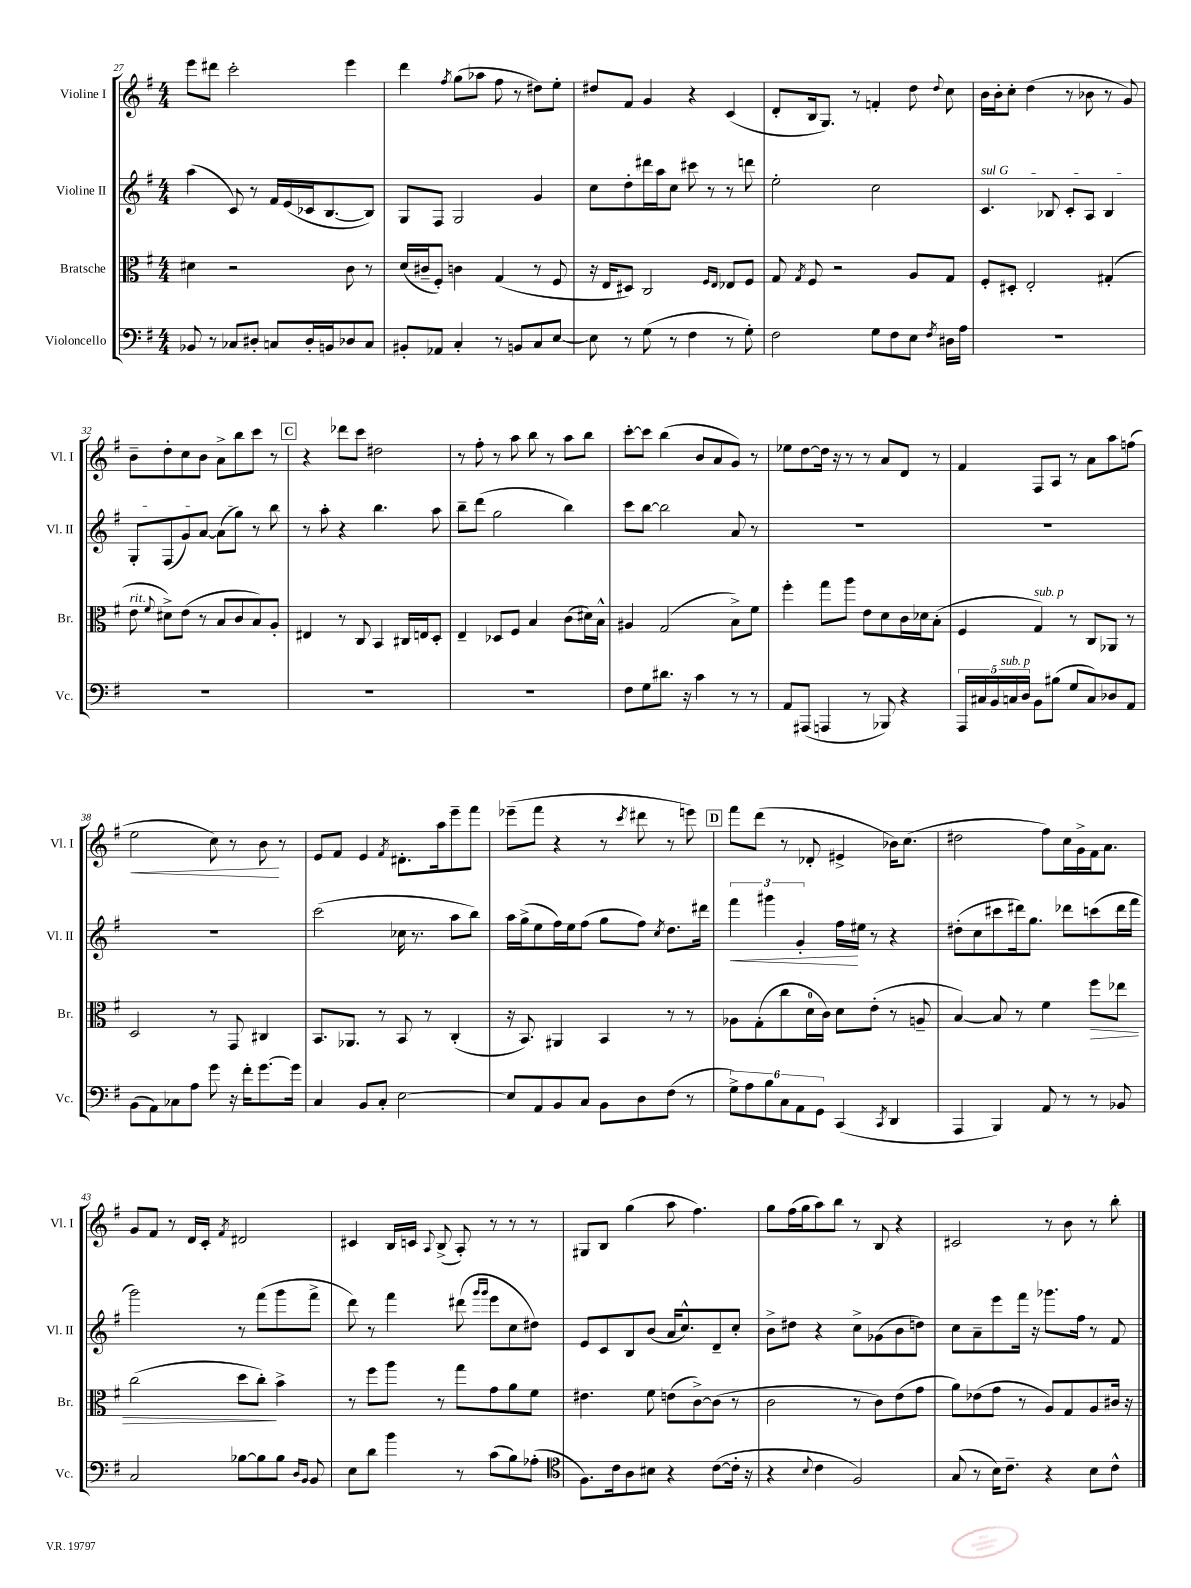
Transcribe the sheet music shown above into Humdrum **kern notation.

**kern	**kern	**kern	**kern
*staff4	*staff3	*staff2	*staff1
*clefF4	*clefC3	*clefG2	*clefG2
*k[f#]	*k[f#]	*k[f#]	*k[f#]
*M4/4	*M4/4	*M4/4	*M4/4
8BB-/	4d#\	(4aa\	8eee\L
8r	.	.	8ddd#\J
8C-/L	2r	8c/)	2ccc'\
8D#'/J	.	8r	.
8C/L	.	16f#/LL	.
.	.	(16e/	.
16D#'/L	.	16c-/J	.
16BB/J	.	[8.B/	.
8D-/	8c\	.	4eee\
8C/J	8r	8B/]J)	.
=	=	=	=
8BB#'/L	(16d/LL	8G/L	4ddd\
.	16c#~/J	.	.
8AA-/J	8F#'/J)	8F#/J	.
.	.	.	8qff#/
4C'/	4c\	2G/	(8gg\L
.	.	.	8aa-\J
8r	(4G/	.	8ff#\
8BB/L	.	.	8r
8C/	8r	4g/	8dd#\L)
[8E/J	8F#/	.	8ee'\J
=	=	=	=
8E\]	16r	8cc\L	8dd#/L
.	16E/LK	.	.
8r	8D#/J)	8dd'\	8f#/J
(8G\	2C/	16ddd#\L	4g/
.	.	16aa\J	.
8r	.	8cc\J	.
4F#\	.	8ccc#\	4r
.	.	8r	.
.	16qqF#/LL	.	.
.	16qqE/JJ	.	.
8r	8E-/L	8r	(4c/
8G'\)	8F#/J	8ddd\	.
=	=	=	=
2F#\	8G/	2ee'\	8d'/L
.	8qG/	.	.
.	8F#/	.	16B/k
.	.	.	8.G/J)
.	2r	.	.
.	.	.	8r
8G\L	.	2cc\	4f'/
8F#\	.	.	.
8E\J	8A/L	.	8dd\
8qF#/	.	.	8qqdd/
16D#\LL	8G/J	.	8cc\
16A\JJ	.	.	.
=	=	=	=
1r	8F#'/L	4.c/	16b\LL
.	.	.	16b'\J
.	8D#'/J	.	8cc'\J
.	2E'/	.	(4dd\
.	.	8B-/	.
.	.	8c'/L	8r
.	.	8A/J	8b-\
.	(4G#'/	4B-/	8r
.	.	.	8g/)
=	=	=	=
1r	8e\	8G'/L	8b~\L
.	8qqf#/	.	.
.	8d#^\L)	(8F#/	8dd'\
.	(8e\J	8g/)	8cc\
.	8r	[8a/J	8b\J
.	8B/L	(8a\]L	8a^\L
.	8c/	8gg\J)	8bb\
.	8B/)	8r	8ccc\J
.	8A'/J	8bb\	8r
=	=	=	=
1r	4E#/	8r	4r
.	.	8aa'\	.
.	8r	4r	8ddd-\L
.	8C/	.	8ccc\J
.	4BB/	4.bb\	2dd#\
.	16C#/LL	.	.
.	16E/J	.	.
.	8D'/J	8aa\	.
=	=	=	=
1r	4E~/	8bb~\L	8r
.	.	(8ddd\J	8ff#'\
.	8D-/L	2gg\	8r
.	8F#/J	.	8aa\
.	4B/	.	8bb\
.	.	.	8r
.	(8c\L	4bb\)	8aa\L
.	16d#\L)	.	8bb\J
.	16B^^\JJ	.	.
=	=	=	=
8F#\L	4A#/	8ccc\L	[8ccc'\L
8G\	.	[8bb\J	8ccc\]J
8.d#\J	(2G/	2bb\]	(4bb\
16r	.	.	.
4c\	.	.	8b/L
.	.	.	8a/
8r	8B^\L)	8a/	8g/J)
8r	8f#\J	8r	8r
=	=	=	=
8AA/L	4ff#'\	1r	8ee-\L
(8AAA#/J	.	.	[8dd\
4AAA/	8gg\L	.	16dd\]Jk
.	.	.	16r
.	8aa\J	.	8r
8r	8e\L	.	8r
8BBB-/)	8d\	.	8a/L
4r	16c\L	.	8d/J
.	16d-\J	.	.
.	(8B'\J	.	8r
=	=	=	=
20AAA/LL	4F#/	1r	4f#/
20C#/	.	.	.
20BB/	.	.	.
20C/	.	.	.
20D/JJ	.	.	.
8BB\L	4G/)	.	8F#/L
(8B#\J	.	.	8A/J
8G/L	8r	.	8r
8C/)	8C/L	.	8a\L
8D-/	8AA-/J	.	8aa\
8AA/J	8r	.	(8ff\J
=	=	=	=
(8BB\L	2D/	1r	2ee\
8AA\)	.	.	.
8C-\	.	.	.
8A\J	.	.	.
8g\	8r	.	8cc\)
16r	8GG/	.	8r
16f#'\LK	.	.	.
[8.g\	4C#/	.	8b\
.	.	.	8r
16g\]Jk	.	.	.
=	=	=	=
4C/	8.BB/L	(2ccc\	8e/L
.	.	.	8f#/J
.	8.AA-/J	.	.
8BB/L	.	.	4e/
8C'/J	8r	.	.
.	.	.	8qf#/
[2E\	8BB/	16cc-\	8.d#'\L
.	.	8.r	.
.	8r	.	.
.	.	.	16aa\k
.	(4C'/	8aa\L	8eee~\
.	.	8bb\J)	8fff#\J
=	=	=	=
8E/]L	16r	16aa\LL	(8eee-~\L
.	8.BB/)	(16gg^\J	.
8AA/	.	8ee\	8fff#\J
8BB/	4AA#/	16ff#\L)	4r
.	.	16ee\J	.
8C/J	.	(8ff#\J	.
8BB\L	4BB/	8gg\L	8r
.	.	.	8qccc/
8D\	.	8ff#\J)	8ddd#\
.	.	8qcc/	.
(8F#\J	8r	8.dd\L	8r
8r	8r	.	8eee\)
.	.	16ddd#\Jk	.
=	=	=	=
12G^\L)	8A-\L	6fff#\	8fff#\L
12A\	.	.	.
.	(8G'\	.	(8ddd\J
12B\	.	6ggg#\	.
12C\	8cc\	.	8r
12AA\	.	6g'/	.
.	16d\L	.	8d-'/
12GG\J	.	.	.
.	16c\JJ)	.	.
(4CC/	8d\L	16ff#\LL	4e#^/
.	.	16ee#\JJ	.
.	(8e'\J	8r	.
8qCC/	.	.	.
4DD/	8r	4r	16b-\LK)
.	.	.	(8.cc\J
.	8A~/	.	.
=	=	=	=
4AAA/	[4B/)	(8dd#'\L	2dd#\
.	.	8cc\	.
4BBB/)	8B/]	8ccc#\	.
.	8r	16ddd#\k)	.
.	.	8.gg\J	.
8AA/	4f#\	.	8ff#\L)
8r	.	8ddd-\L	16cc\L
.	.	.	16g^\
8r	8ff#\L	(8ccc\	16f#\J
.	.	.	8.a\J
8BB-/	8ee-\J	16ddd-\L	.
.	.	16fff#\JJ	.
=	=	=	=
2C/	(2cc\	2ggg\)	8g/L
.	.	.	8f#/J
.	.	.	8r
.	.	.	16d/LL
.	.	.	16c'/JJ
.	.	.	8qf#/
[8B-\L	8dd\L	8r	2d#/
8B-\]	8cc'\J)	(8fff#\L	.
8B-\J	4b^\	8ggg\	.
16qqD/LL	.	.	.
16qqBB/JJ	.	.	.
8BB/	.	8fff#^\J	.
=	=	=	=
8E\L	8r	8ddd\)	4c#/
8d\J	8ff#\L	8r	.
4b\	8aa\J	4fff#\	16B/LL
.	.	.	16c/JJ
.	.	.	8qqA/
.	8r	.	(8B^/
8r	8gg\L	(8ddd#\	8A'/)
.	.	16qqggg/LL	.
.	.	16qqggg/JJ	.
(8c\L	8g\	8eee\L	8r
8B\)	8a\	8cc\	8r
(8A-'\J	8f#\J	8dd#\J)	8r
=	=	=	=
*clefC4	*	*	*
8.F#\L)	4.e#\	8e/L	8G#/L
.	.	8c/	8B/J
16c\k	.	.	.
8A\	.	8B/	(4gg\
8B#\J	8f#\	(8b/J	.
4r	(8e\L	16a/LK	8aa\
.	.	8.cc^^/)	.
.	[8c^\)	.	4.ff#\)
([8c\L	(8c\]J	8d~/	.
16c'\]Jk	8r	8cc'/J	.
16r	.	.	.
=	=	=	=
4r	2c\	8b^\L	8gg\L
.	.	8dd#\J	(16ff#\L
.	.	.	16gg\J
8qqB/	.	.	.
4c\	.	4r	8aa\)
.	.	.	8bb\J
2F#/)	8r	8cc^\L	8r
.	8c\L)	(8g-\	8B/
.	(8e\	8b\	4r
.	8g\J	8dd\J)	.
=	=	=	=
(8G/	8a\L)	8cc\L	2c#/
8r	(8e-\	8a~\	.
16B\LK)	8g\J	8eee\	.
8.c~\J	.	.	.
.	8r	16fff#\Jk	.
.	.	16r	.
4r	8A/L)	8.ggg-\L	8r
.	8G/	.	8b\
.	.	16ff#\Jk	.
8B\L	8A/	8r	8r
8c^^\J	16c#/Jk	8f#/	8bb'\
.	16r	.	.
==	==	==	==
*-	*-	*-	*-
